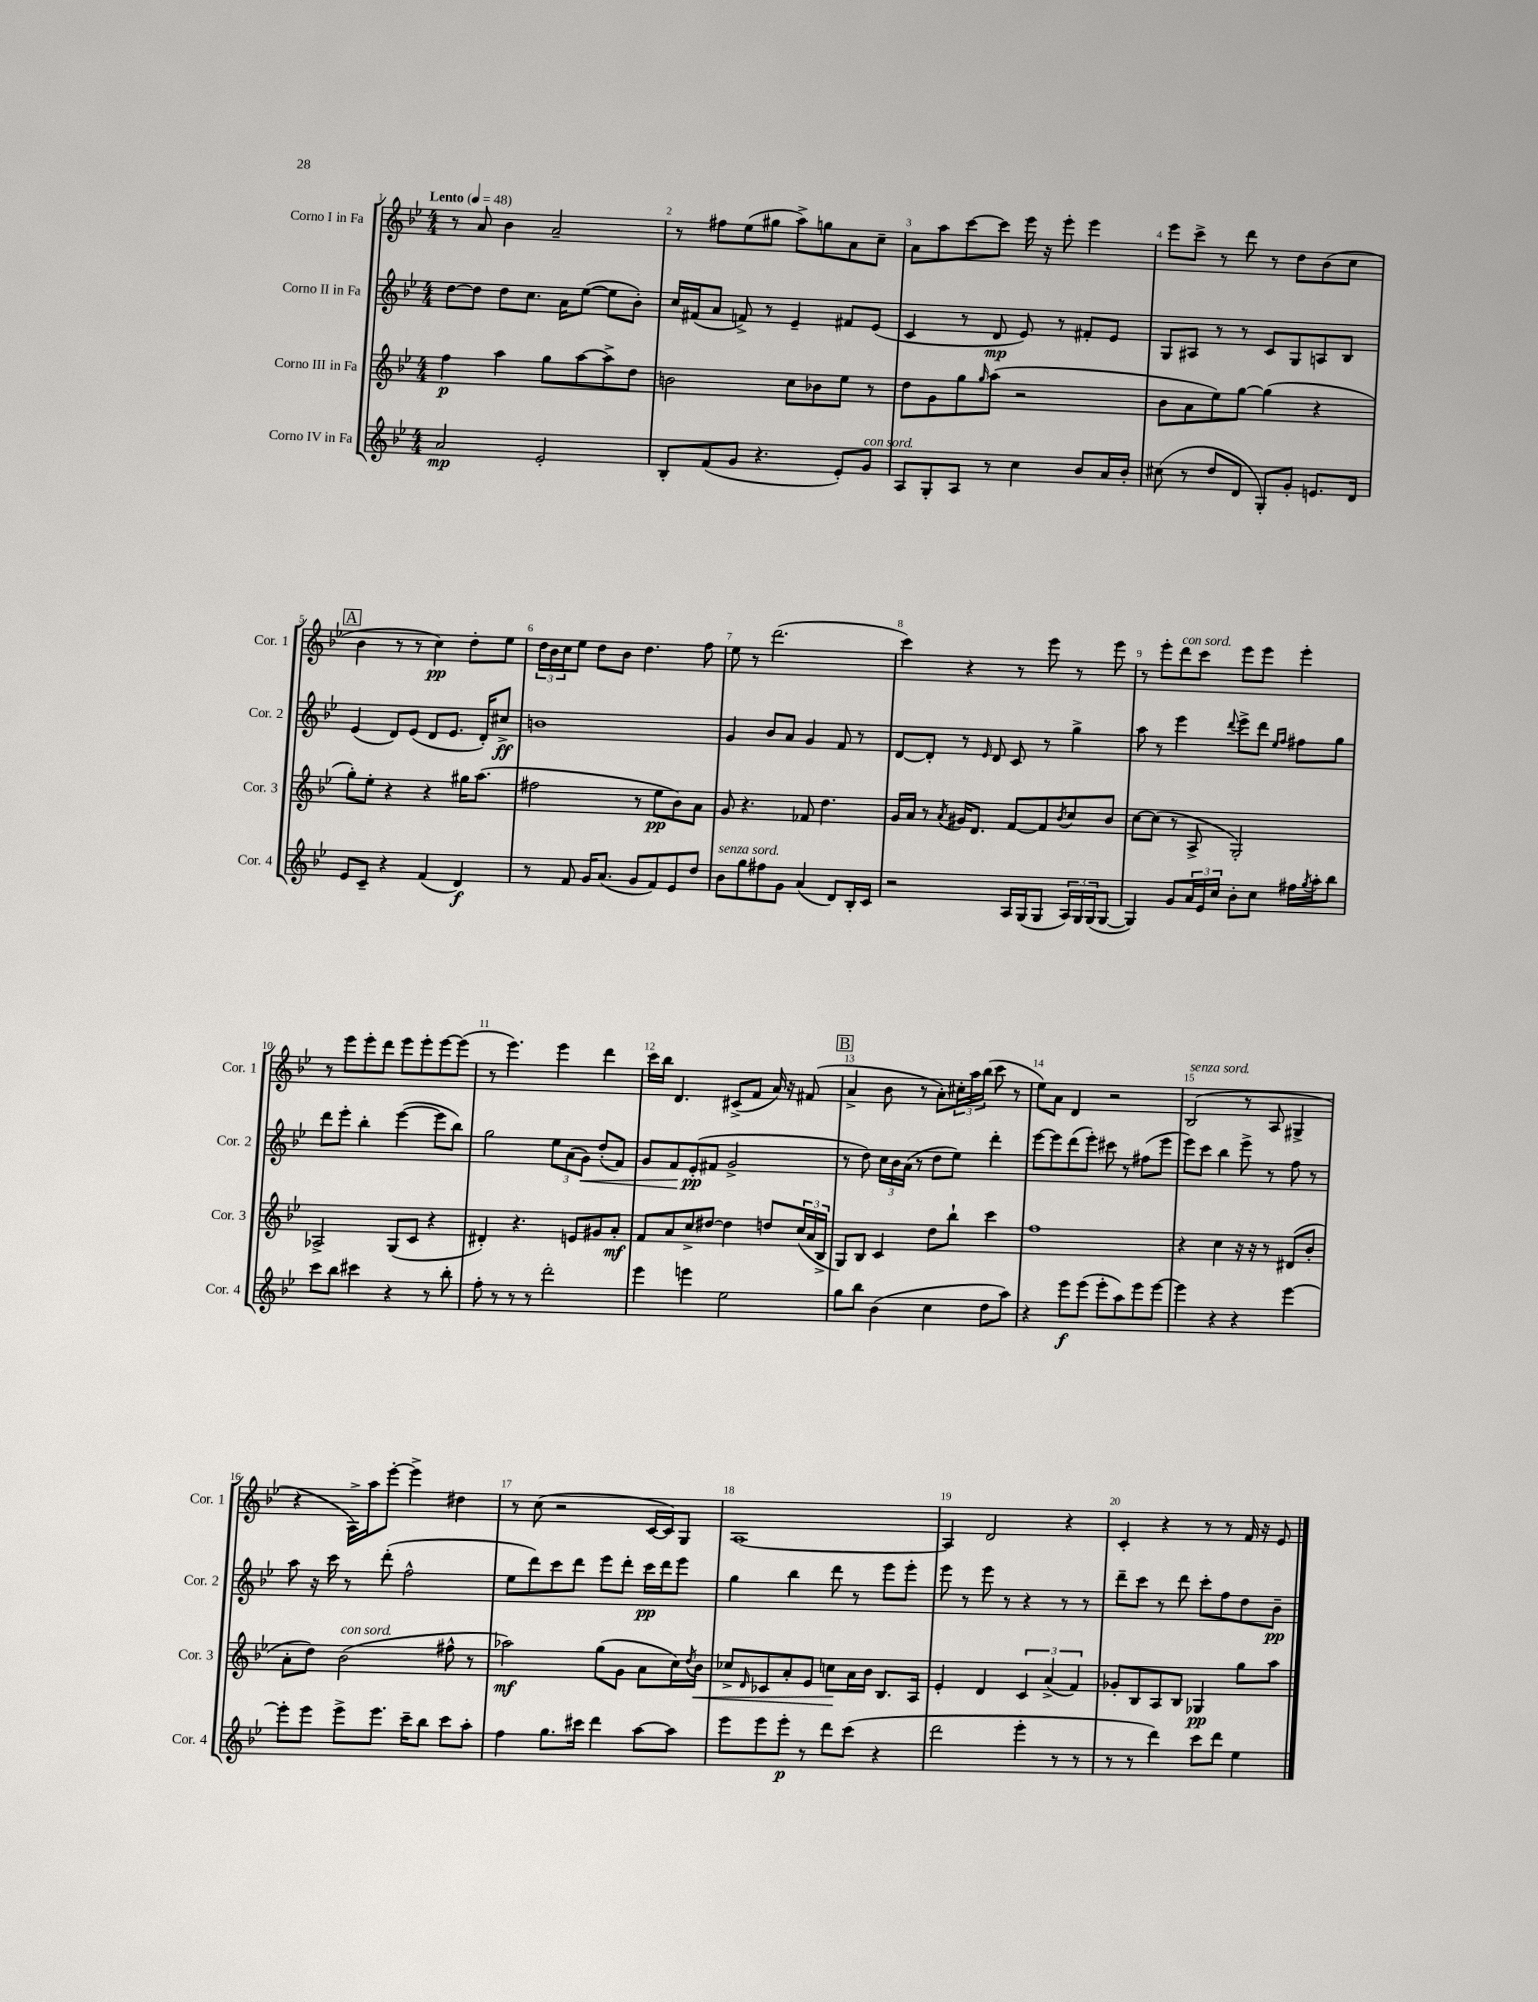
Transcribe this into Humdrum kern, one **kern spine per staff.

**kern	**kern	**kern	**kern
*staff4	*staff3	*staff2	*staff1
*clefG2	*clefG2	*clefG2	*clefG2
*k[b-e-]	*k[b-e-]	*k[b-e-]	*k[b-e-]
*M4/4	*M4/4	*M4/4	*M4/4
*MM48	*MM48	*MM48	*MM48
2a/	4ff\	[8dd\L	8r
.	.	8dd\]J	8a/
.	4aa\	8dd\L	4b-\
.	.	8.cc\J	.
2e-'/	8gg\L	.	2a~/
.	.	16a\LK	.
.	[8aa\	([8ee-\J	.
.	8aa^\]	8ee-\]L	.
.	8dd\J	8b-'\J)	.
=	=	=	=
8B-'/L	2b\	16cc/LL	8r
.	.	(16f#/J	.
(8f/	.	8a/J	8ff#\L
8g/J	.	8f^/)	(8ee-\
4.r	.	8r	8gg#\J
.	8cc\L	4e-~/	8aa^\L)
.	8b-\	.	8gg\
8e-'/L)	8ee-\J	8f#/L	8a\
8g/J	8r	(8e-/J	8cc~\J
=	=	=	=
8A/L	8dd\L	4c/	8a\L
8G'/	8g\	.	8aa\
8A/J	8gg\	8r	[8ccc\
.	16qqgg/	.	.
8r	(8aa\J	8d/	8ccc\]J
4cc\	2r	8e-/)	16eee-\
.	.	.	16r
.	.	8r	8eee-'\
8b-/L	.	8f#'/L	4eee-\
16a/L	.	8e-/J	.
16b-'/JJ	.	.	.
=	=	=	=
(8cc#\	8b-\L	8G/L	8eee-\L
8r	8a\	8A#/J	8ccc^\J
8dd/L	8ee-\)	8r	8r
8d/J	[8gg\J	8r	8ddd\
8G'/L)	(4gg\]	8c/L	8r
8g'/J	.	8G/	8dd\L
8.e/L	4r	8A/	(8b-\
.	.	8B-/J	8cc\J
16d/Jk	.	.	.
=	=	=	=
8e-/L	8gg'\L)	(4e-/	4b-\
8c~/J	8ee-'\J	.	.
4r	4r	8d/L)	8r
.	.	(8e-/J	8r
(4f/	4r	8d/L	4cc\)
.	.	8.e-/J	.
4d/)	16gg#\LK	.	8dd'\L
.	(8.aa\J	16d'/LK)	.
.	.	8cc#^/J	8ee-\J
=	=	=	=
8r	2ff#\	1b	24dd\LL
.	.	.	24b-\
.	.	.	24cc\J
8f/	.	.	8ee-\J
16g/LK	.	.	8dd\L
(8.a/J	.	.	.
.	.	.	8b-\J
8g/L	8r	.	4.dd\
8f/)	8ee-\L	.	.
8e-/	8b-\)	.	.
8dd/J	8a\J	.	8ff\
=	=	=	=
8b-\L	8g/	4g/	8ee-\
8gg\	4.r	.	8r
8ff#\	.	8b-/L	(2.ddd\
8g\J	.	8a/J	.
(4a/	8f-/	4g/	.
.	4.dd\	.	.
8d/L)	.	8f/	.
16B-'/L	.	8r	.
16c/JJ	.	.	.
=	=	=	=
2r	16g/LL	[8d/L	4ccc\)
.	16a/JJ	.	.
.	8r	8d'/]J	.
.	8qa/	.	.
.	16g#/LK	8r	4r
.	8.d/J	.	.
.	.	16qqe-/	.
.	.	8d/	.
16A/LL	[8f/L	8c/	8r
(16G/J	.	.	.
8G/J	8f/]	8r	8eee-\
.	8qb-/	.	.
24A/LL)	8cc/	4gg^\	8r
24G/	.	.	.
(24G/J	.	.	.
[8G/J	8b-/J	.	8eee-\
=	=	=	=
4G/])	[8cc\L	8aa\	8r
.	(8cc\]J	8r	8eee-'\L
8g/L	8r	4eee-\	8ddd\
24a/L	8A^/	.	8ccc\J
24e-/	.	.	.
24cc/JJ	.	.	.
.	.	8qqddd/	.
8b-'\L	2G'/)	8eee-^\L	8eee-\L
8cc\J	.	8ddd\J	8eee-\J
.	.	16qqee-/LL	.
.	.	16qqff/JJ	.
16ff#\LL	.	8ff#\L	4eee-'\
8qgg/	.	.	.
16aa'\J	.	.	.
8bb-\J	.	8gg\J	.
=	=	=	=
8ccc\L	2A-^/	8ddd\L	8r
8bb-\J	.	8eee-'\J	8eee-\L
4ccc#\	.	4bb-'\	8eee-'\
.	.	.	8ddd\J
4r	(8G/L	([4eee-\	8eee-\L
.	8c/J	.	8eee-'\
8r	4r	8eee-\]L	[8eee-\
8bb-'\	.	8bb-\J)	(8eee-\]J
=	=	=	=
8ff'\	4d#'/)	2gg\	8r
8r	.	.	4.eee-\)
8r	4.r	.	.
8r	.	.	.
2ddd'\	.	12ee-\L	4eee-\
.	.	(12a\	.
.	8e/L	.	.
.	.	12g\J)	.
.	8g#/	(8dd'/L	4ddd\
.	8a'/J	8f/J)	.
=	=	=	=
4eee-\	8f/L	8g/L	16ccc\LL
.	.	.	16bb-\JJ
.	8a/	8f/	4.d/
4eee\	8cc^/	(8e-'/	.
.	[8dd#/J	8f#/J	.
2ee-\	4dd#\]	2g^/	(8c#^/L
.	.	.	8f/J
.	8dd/L	.	16a/)
.	.	.	16r
.	(24cc/L	.	(8f#/
.	24a/	.	.
.	24B-^/JJ	.	.
=	=	=	=
8gg\L	8G/L)	8r	4a^/
8bb-\J	8B-/J	8dd\)	.
(4b-\	4c/	24cc\LL	8b-\
.	.	24b-\	.
.	.	(24a\JJ	.
.	.	8r	8r
4cc\	8dd\L	8dd\L	8a'\L)
.	8bb-`\J	8ee-\J)	24cc#'\L
.	.	.	24aa\
.	.	.	(24bb-\JJ
8dd\L	4ccc\	4ddd'\	8ccc\
8aa\J)	.	.	8r
=	=	=	=
4r	1ff	[8eee-\L	8ee-\L)
.	.	8eee-\]	8a\J
8eee-\L	.	(8ddd\	4d/
(8eee-\J	.	8eee-'\J)	.
8eee-'\L	.	8ccc#\	2r
8aa\)	.	8r	.
8eee-\	.	(8ff#\L	.
[8eee-\J	.	8eee-\J	.
=	=	=	=
4eee-\]	4r	8eee-\L)	(2B-/
.	.	8ccc\J	.
4r	4cc\	4bb-\	.
4r	16r	8eee-^\	8r
.	16r	.	.
.	8r	8r	8A/
[4eee-\	(8d#/L	8ff\	4G#^/
.	8b-'/J	8r	.
=	=	=	=
8eee-'\]L	8a'\L	8aa\	4r
8eee-\J	8dd\J)	16r	.
.	.	16ccc\	.
8eee-^\L	(2b-\	8r	16A^\LL)
.	.	.	16aa\J
8.eee-\J	.	(8ddd'\	[8eee-'\J
.	.	2ff^^\	4eee-^\]
16ccc~\LK	.	.	.
8bb-\J	.	.	.
8ccc\L	8ff#^^\	.	4dd#\
8aa'\J	8r	.	.
=	=	=	=
4ff\	2aa-\)	8ee-\L	8r
.	.	8ddd\)	(8cc\
8.gg\L	.	8ccc\	2r
.	.	8ddd\J	.
16ccc#\Jk	.	.	.
4ddd\	(8gg\L	8eee-\L	.
.	8g\J	8ddd'\J	.
[8aa\L	8a\L	16ccc\LL	[16c/LL
.	.	16ddd\J	16c/]J)
8aa\]J	16cc\L)	8eee-\J	8G/J
.	8qdd/	.	.
.	16b-\JJ	.	.
=	=	=	=
8eee-\L	8cc-^/L	4gg\	[1A
.	16qqd/	.	.
8eee-\	8c-/	.	.
8eee-'\J	8a'/	4bb-\	.
8r	8e-/J	.	.
8ddd\L	8cc\L	8ddd\	.
(8ccc\J	16a\L	8r	.
.	16b-\JJ	.	.
4r	8.B-/L	8eee-\L	.
.	.	8eee-'\J	.
.	16A/Jk	.	.
=	=	=	=
2ddd\	4e-'/	8eee-\	4A/]
.	.	8r	.
.	4d/	8eee-\	2d/
.	.	8r	.
4eee-'\	6c/	4r	.
.	(6a^/	.	.
8r	.	8r	4r
.	6f/)	.	.
8r	.	8r	.
=	=	=	=
8r	8g-'/L	8ddd~\L	4c'/
8r	8B-/	8ccc\J	.
4ddd\)	8A/	8r	4r
.	8B-/J	8ddd\	.
8ccc\L	4G-/	8ccc'\L	8r
8ddd\J	.	8ff\	8r
4ee-\	8gg\L	8dd\	16f/
.	.	.	16r
.	8aa\J	8b-~\J	8e-/
==	==	==	==
*-	*-	*-	*-
